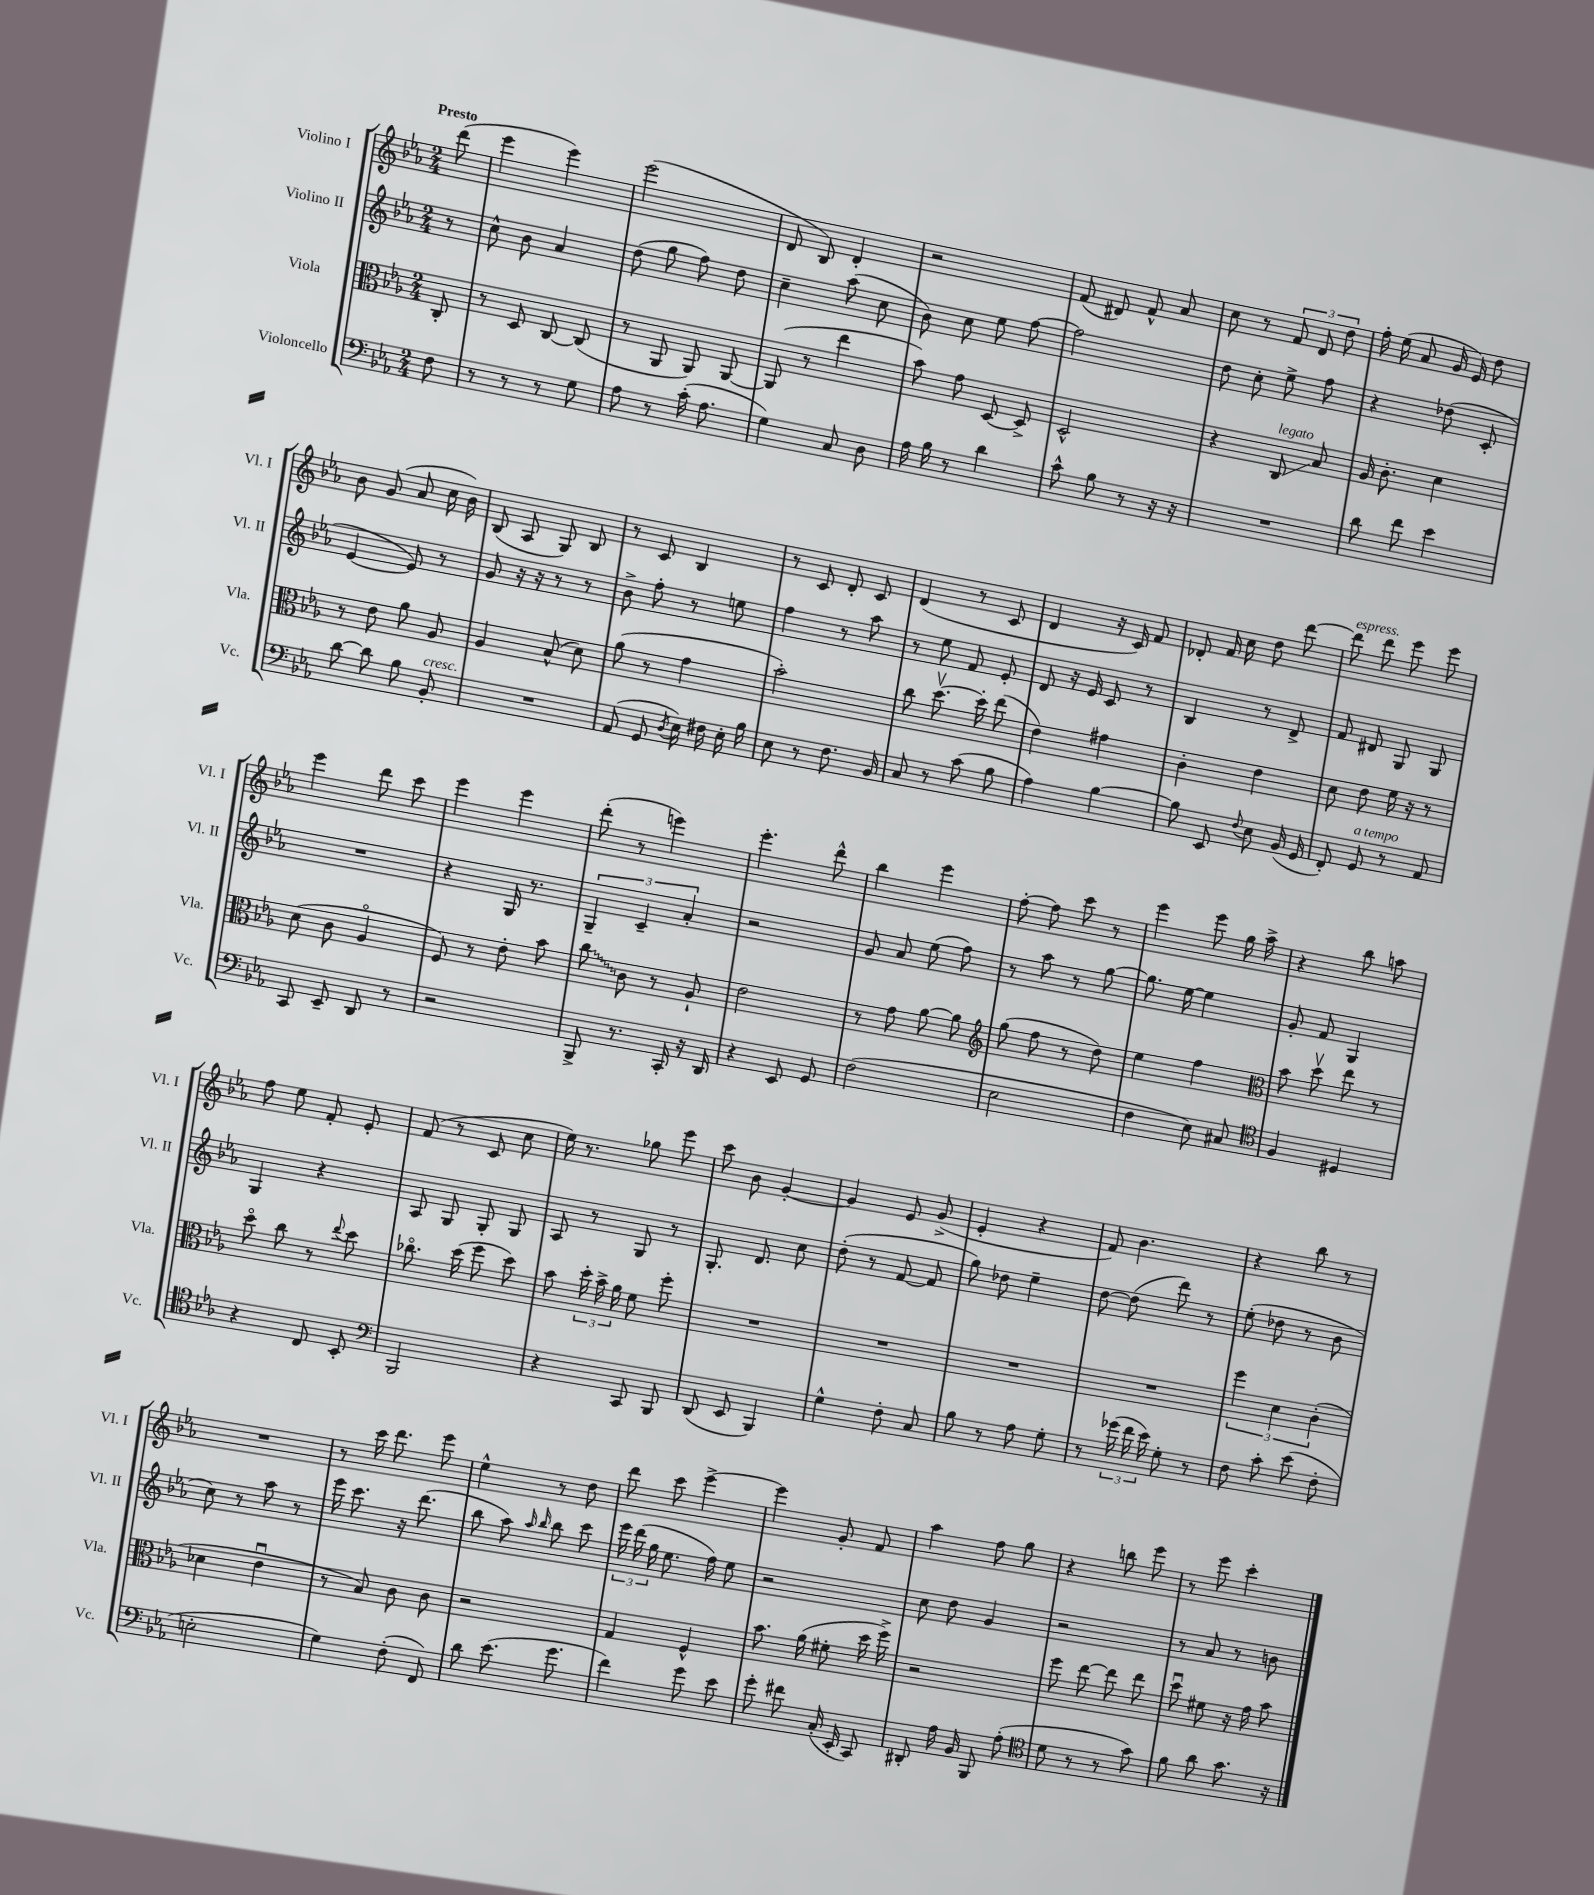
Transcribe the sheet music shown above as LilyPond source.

<<
\new StaffGroup <<
\new Staff = "s0" \with { instrumentName = "Violino I" shortInstrumentName = "Vl. I" } {
    \clef treble \key ees \major \numericTimeSignature \time 2/4 \partial 8 \tempo "Presto"
    \autoBeamOff d'''8( |
    ees'''4 ees'''4) |
    ees'''2( |
    d'8 bes8) d'4-. |
    r2 |
    f'8( dis'8) f'8-^ aes'8 |
    c''8 r8 \tuplet 3/2 { f'8 d'8 d''8 } |
    f''16-. ees''16( aes'8 g'16 ees'16) d''8 |
    bes'8 g'8( aes'8 c''16 bes'16) |
    bes8( aes8 g8) bes8 |
    r8 c'8 bes4 |
    r8 c'8 d'8-. c'8 |
    d'4( r8 c'8 |
    d'4 r16 c'16) f'8 |
    des'8-. f'16 c''16 d''8 d'''8~ |
    d'''8^\markup { \italic "espress." } d'''8 ees'''8 ees'''8 |
    ees'''4 d'''8 c'''8 |
    ees'''4 ees'''4 |
    d'''8-.( r8 e'''4) |
    ees'''4.-. d'''8-^ |
    bes''4 ees'''4 |
    f''8~-. f''8 c'''8 r8 |
    ees'''4 ees'''8 g''16 aes''16-> |
    r4 bes''8 a''8 |
    f''8 ees''8 f'8-. ees'8-. |
    f'8( r8 c'8 c''8 |
    ees''16) r8. ges''8 ees'''8 |
    c'''8 bes'8 g'4~-. |
    g'4 ees'8 g'8->( |
    ees'4-. r4 |
    f'8) bes'4. |
    r4 bes''8 r8 |
    R2 |
    r8 c'''16 d'''8. ees'''8 |
    ees''4-^ r8 d''8 |
    d'''8 c'''8 ees'''4~-> |
    ees'''4 g'8-. f'8 |
    aes''4 f''8 g''8 |
    r4 b''8 ees'''8 |
    r8 ees'''8 c'''4-. \bar "|." |
}
\new Staff = "s1" \with { instrumentName = "Violino II" shortInstrumentName = "Vl. II" } {
    \clef treble \key ees \major \numericTimeSignature \time 2/4 \partial 8
    \autoBeamOff r8 |
    c''8-^ bes'8 aes'4 |
    d''8( g''8 f''8) d''8 |
    c''4-- aes''8( c''8 |
    bes'8) c''8 ees''8 f''8~ |
    f''2 |
    d''8 c''8-. ees''8-> f''8 |
    r4 des''8( c'8-. |
    ees'4~ ees'8) r8 |
    g'8 r16 r16 r8 r8 |
    bes'8-> f''8-. r8 e''8 |
    f''4 r8 aes''8 |
    r8 ees''8 f'8 ees'8-. |
    d'8 r16 ees'16 c'8 r8 |
    bes4 r8 d'8-> |
    f'8 dis'8 g8 g8 |
    R2 |
    r4 g16 r8. |
    \tuplet 3/2 { g4-- c'4-- aes'4-. } |
    r2 |
    g'8 aes'8 ees''8( f''8) |
    r8 aes''8 r8 g''8~ |
    g''8. ees''16~ ees''4 |
    g'8-. f'8 g4 |
    g4 r4 |
    aes8 g8 g8-. g8 |
    aes8 r8 g8 r8 |
    g8.-. d'8. c''8 |
    d''8-.( r8 f'8~ f'8 |
    g''8) des''8 ees''4-- |
    d''8~ d''8( d'''8) r8 |
    ees''8-.( des''8 r8 bes'8 |
    c''8) r8 aes''8 r8 |
    ees'''16 c'''8. r16 d'''8.( |
    bes''8 aes''8) \grace { aes''16 bes''16 } bes''8 c'''8 |
    \tuplet 3/2 { ees'''16 d'''16( g''16 } ees''8. f''16) ees''8 |
    r2 |
    c''8 d''8 g'4 |
    r2 |
    r8 aes'8 r8 b'8 \bar "|." |
}
\new Staff = "s2" \with { instrumentName = "Viola" shortInstrumentName = "Vla." } {
    \clef alto \key ees \major \numericTimeSignature \time 2/4 \partial 8
    \autoBeamOff c8-. |
    r8 d8 c8~ c8( |
    r8 aes,8 aes,8) aes,8~ |
    aes,8( r8 ees''4 |
    bes'8) g'8 d8~ d8-> |
    d2-^ |
    r4 c8\glissando^\markup { \italic "legato" } bes8 |
    aes16 c'8.-. d'4 |
    r8 ees'8 aes'8 aes8 |
    aes4 bes8-^( d'8) |
    aes'8( r8 g'4 |
    bes'2-.) |
    c''8 d''8.~\upbow d''16-. ees''8( |
    ees'4) gis'4 |
    c'4-. ees'4 |
    d'8 ees'8 f'16 r16 r8 |
    d'8( c'8 aes4\flageolet |
    f8) r8 ees'8-. bes'8 |
    \once \override Glissando.style = #'zigzag c''8\glissando c'8 r8 aes8-! |
    ees'2 |
    r8 g'8 aes'8~ aes'8 |
    \clef treble g''8( f''8 r8 d''8) |
    ees''4 f''4 |
    \clef alto bes'8 d''8\upbow ees''8 r8 |
    d''8\flageolet c''8 r8 \appoggiatura { ees''8 } d''8 |
    ces''8.\flageolet d''16( f''8 d''8) |
    bes'8 \tuplet 3/2 { d''16-. bes'16-> aes'16 } f'8 f''8-. |
    R2 |
    R2 |
    R2 |
    R2 |
    \tuplet 3/2 { f''4 d'4 c'4-.( } |
    des'4 ees'4\downbow |
    r8 bes8) c'8 c'8 |
    r2 |
    g4 f4-^ |
    bes'8. aes'16( fis'8-. d''16 f''16->) |
    r2 |
    f''8 ees''8~ ees''8 ees''8 |
    d''8\downbow fis'8 r16 g'16 bes'8 \bar "|." |
}
\new Staff = "s3" \with { instrumentName = "Violoncello" shortInstrumentName = "Vc." } {
    \clef bass \key ees \major \numericTimeSignature \time 2/4 \partial 8
    \autoBeamOff f8 |
    r8 r8 r8 g8 |
    aes8 r8 c'16-.( aes8. |
    g4) c8 d8 |
    aes16 bes16 r8 d'4 |
    c'8-^ bes8 r8 r16 r16 |
    R2 |
    d'8 f'8 ees'4 |
    d'8~ d'8 bes8 bes,8-.^\markup { \italic "cresc." } |
    R2 |
    aes,8( g,8 \acciaccatura { d8 } ees16) fis16 ees16-. bes16 |
    ees8 r8 f8. bes,16 |
    c8 r8 c'8( bes8 |
    aes4) bes4~ |
    bes8 ees,8 \appoggiatura { f8 } ees8 bes,16( g,16 |
    f,8-.) g,8^\markup { \italic "a tempo" } r8 aes,8 |
    c,8 ees,8-- d,8 r8 |
    r2 |
    bes,,8-> r8. c,16-. r16 d,16 |
    r4 ees,8 g,8 |
    f2( |
    ees2 |
    f4 ees8) cis8 |
    \clef tenor f4 dis4 |
    r4 c8 bes,8-. |
    \clef bass bes,,2 |
    r4 c,8 bes,,8 |
    d,8( ees,8 bes,,4) |
    g4-^ f8-. c8 |
    bes8 r8 aes8 g8-. |
    r8 \tuplet 3/2 { ges'16( f'16 ees'16) } g8-. r8 |
    f8 c'8-. ees'8( f8-. |
    e2-. |
    g4) f8-.( f,8) |
    d'8 ees'8.( g'8. |
    f'4) g'8 ees'8 |
    g'8-. fis'8 c16-.( ees,16-. c,8) |
    dis,8-. aes16 bes,16 bes,,8 aes8-.( |
    \clef tenor d'8 r8 r8 g'8) |
    f'8 aes'8 g'8. r16 \bar "|." |
}
>>
>>
\layout { \context { \Score \remove "Bar_number_engraver" } }
